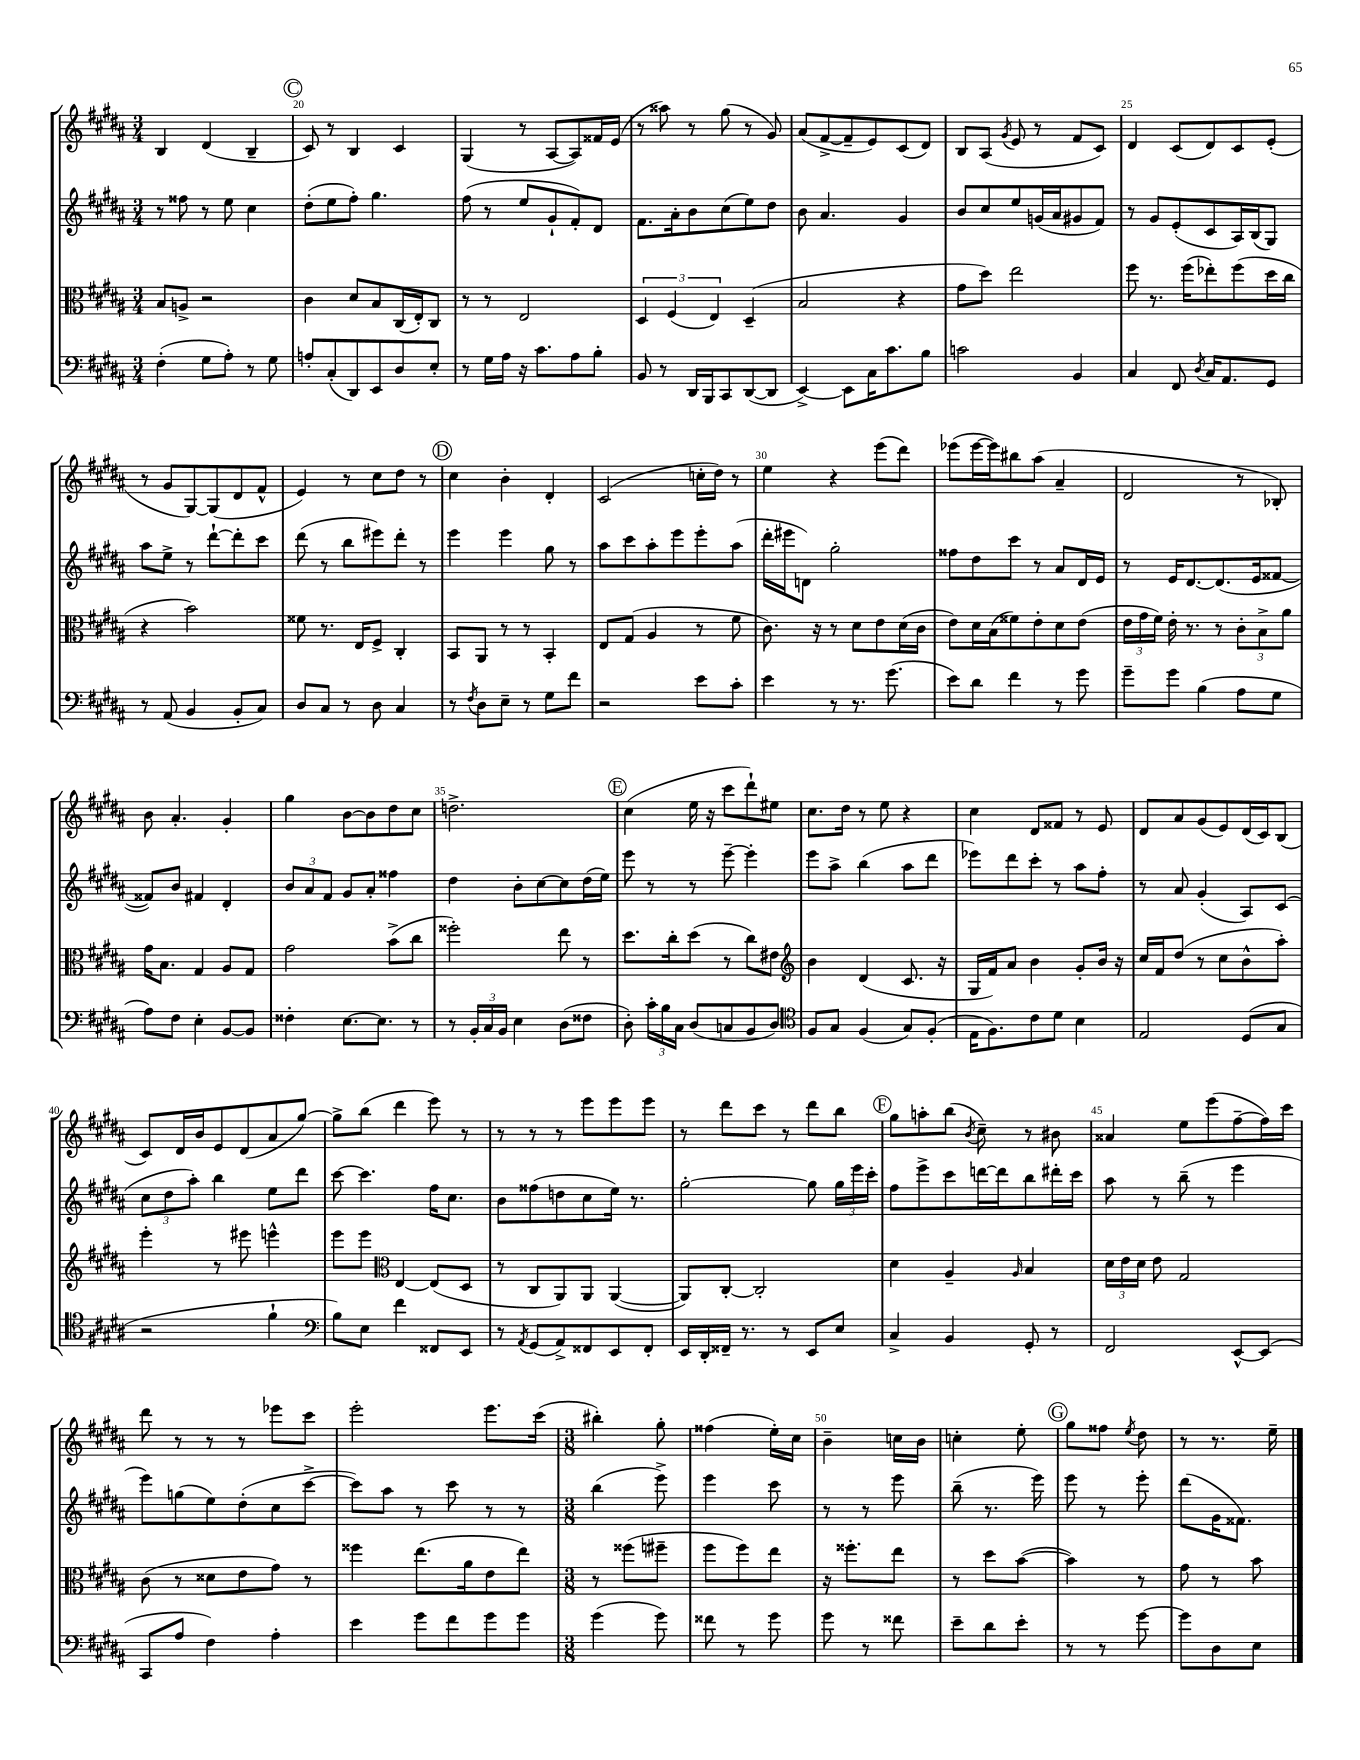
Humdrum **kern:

**kern	**kern	**kern	**kern
*staff4	*staff3	*staff2	*staff1
*clefF4	*clefC3	*clefG2	*clefG2
*k[f#c#g#d#a#]	*k[f#c#g#d#a#]	*k[f#c#g#d#a#]	*k[f#c#g#d#a#]
*M3/4	*M3/4	*M3/4	*M3/4
(4F#'	8B	8r	4B
.	8A^	8ff##	.
8G#	2r	8r	(4d#
8A#')	.	8ee	.
8r	.	4cc#	4B~
8G#	.	.	.
=	=	=	=
8A'	4c#	(8dd#'	8c#)
(8C#'	.	8ee	8r
8DD#)	8d#	8ff#')	4B
8EE	8B	4.gg#	.
8D#	(16C#	.	4c#
.	16E')	.	.
8E'	8C#	.	.
=	=	=	=
8r	8r	(8ff#	(4G#
16G#	8r	8r	.
16A#	.	.	.
16r	2E	8ee	8r
8.c#	.	.	.
.	.	8g#`	[8A#
8A#	.	8f#')	8A#])
8B'	.	8d#	16f##
.	.	.	(16e
=	=	=	=
8BB	6D#	8.f#	8r
8r	.	.	8aa##)
.	(6F#	.	.
.	.	16a#'	.
16DD#	.	8b	8r
16BBB	.	.	.
.	6E)	.	.
8CC#	.	(8cc#	(8gg#
([8DD#	(4D#~	8ee)	8r
8DD#]	.	8dd#	8g#)
=	=	=	=
[4EE^)	2B	8b	(8a#
.	.	4.a#	[8f#^
8EE]	.	.	8f#~]
16C#	.	.	8e)
8.c#	.	.	.
.	4r	4g#	(8c#
8B	.	.	8d#)
=	=	=	=
2c	8g#	8b	8B
.	8dd#)	8cc#	(8A#
.	.	.	8qg#
.	2ee	8ee	8e
.	.	(16g	8r
.	.	16a#	.
4BB	.	8g#	8f#
.	.	8f#)	8c#)
=	=	=	=
4C#	8ff#	8r	4d#
.	8.r	8g#	.
8FF#	.	(8e'	(8c#
.	(16ff#	.	.
8qD#	.	.	.
16C#	8ee-')	8c#	8d#)
8.AA#	.	.	.
.	(8ff#	16A#)	8c#
.	.	(16B	.
8GG#	16dd#	8G#)	(8e'
.	16cc#	.	.
=	=	=	=
8r	4r	8aa#	8r
(8AA#	.	8ee^	8g#
4BB	2b)	8r	[8G#)
.	.	[8ddd#`	(8G#]
8BB'	.	8ddd#']	8d#
8C#)	.	8ccc#	8f#^^
=	=	=	=
8D#	8f##	(8ddd#	4e)
8C#	8.r	8r	.
8r	.	8bb	8r
.	16E	.	.
8D#	8F#^	8eee#)	8cc#
4C#	4C#'	8ddd#'	8dd#
.	.	8r	8r
=	=	=	=
8r	8BB	4eee	4cc#
8qF#	.	.	.
8D#	8AA#	.	.
8E~	8r	4eee	4b'
8r	8r	.	.
8G#	4BB'	8gg#	4d#'
8f#	.	8r	.
=	=	=	=
2r	8E	8aa#	(2c#
.	(8G#	8ccc#	.
.	4A#	8aa#'	.
.	.	8eee	.
8e	8r	8eee'	16cc'
.	.	.	16dd#)
8c#'	8f#	(8aa#	8r
=	=	=	=
4e	8.c#)	16ddd#'	4ee
.	.	16eee#	.
.	.	8d)	.
.	16r	.	.
8r	8r	2gg#'	4r
8.r	8d#	.	.
.	8e	.	(8eee
(8.g#	.	.	.
.	(16d#	.	8ddd#)
.	16c#	.	.
=	=	=	=
8e)	8e)	8ff##	(8eee-
8d#	16d#	8dd#	[16eee-
.	(16B	.	16eee-])
4f#	8f##)	8ccc#	8bb#
.	8e'	8r	(8aa#
8r	8d#	8a#	4a#~
8g#	(8e	16d#	.
.	.	16e	.
=	=	=	=
8g#~	24e	8r	2d#
.	24g#	.	.
.	24f#)	.	.
8g#	16e'	16e	.
.	8.r	[8.d#	.
(4B	.	.	.
.	8r	(8.d#]	.
8A#	12c#'	.	8r
.	.	16e	.
.	12B^	.	.
8G#	.	[8f##	8B-')
.	12a#	.	.
=	=	=	=
8A#)	16g#	8f##])	8b
.	8.B	.	.
8F#	.	8b	4.a#'
4E'	4G#	4f#	.
[8BB	8A#	4d#'	4g#'
8BB]	8G#	.	.
=	=	=	=
4F##'	2g#	12b	4gg#
.	.	12a#	.
.	.	12f#	.
[8.E	.	8g#	[8b
.	.	8a#'	8b]
8.E]	.	.	.
.	(8b^	4ff##	8dd#
8r	8cc#	.	8cc#
=	=	=	=
8r	2ff##')	4dd#	2.dd^
24BB'	.	.	.
24C#	.	.	.
24BB	.	.	.
4E	.	8b'	.
.	.	[8cc#	.
(8D#	8ee	8cc#]	.
8F##	8r	(16dd#	.
.	.	16ee)	.
=	=	=	=
8D#')	8.dd#	8eee	(4cc#
24c#'	.	8r	.
24B	.	.	.
.	16cc#'	.	.
24C#	.	.	.
(8D#	(8dd#	8r	16ee
.	.	.	16r
8C	8r	[8eee~	8ccc#
8BB	8cc#)	4eee']	8ddd#`)
8D#)	8e#	.	8ee#
=	=	=	=
*clefC4	*clefG2	*	*
8F#	4b	8eee	8.cc#
8G#	.	8aa#^	.
.	.	.	16dd#
(4F#	(4d#	(4bb	8r
.	.	.	8ee
8G#)	8.c#	8aa#	4r
(8F#'	.	8ddd#	.
.	16r	.	.
=	=	=	=
16E	16G#	8eee-)	4cc#
8.F#)	16f#)	.	.
.	8a#	8ddd#	.
8c#	4b	8ccc#'	8d#
8d#	.	8r	8f##
4B	8g#'	8aa#	8r
.	16b	8ff#'	8e
.	16r	.	.
=	=	=	=
2E	16cc#	8r	8d#
.	16f#	.	.
.	(8dd#	8a#	8a#
.	8r	(4g#'	(8g#
.	8cc#	.	8e)
(8D#	8b^^	8A#)	(16d#
.	.	.	16c#)
8G#	8aa#')	(8c#	(8B
=	=	=	=
2r	4eee'	12cc#	8c#)
.	.	12dd#	.
.	.	.	16d#
.	.	12aa#')	.
.	.	.	16b
.	8r	4bb	8e
.	8eee#	.	(8d#
4f#`	4eee^^	8ee	8a#
.	.	8ddd#	[8gg#)
=	=	=	=
*clefF4	*	*	*
8B)	8eee	[8ccc#	8gg#^]
8E	8eee	4.ccc#]	(8bb
*	*clefC3	*	*
4f#	[4E	.	4ddd#
8FF##	(8E]	16ff#	8eee)
.	.	8.cc#	.
8EE	8D#	.	8r
=	=	=	=
8r	8r	8b	8r
8qAA#	.	.	.
(8GG#	8C#	(8ff##	8r
8AA#^)	8AA#)	8dd	8r
8FF##	8AA#	8cc#	8eee
8EE	([4AA#	16ee)	8eee
.	.	8.r	.
8FF##'	.	.	8eee
=	=	=	=
16EE	8AA#])	[2gg#'	8r
16DD#'	.	.	.
16FF##~	[8C#'	.	8ddd#
8.r	.	.	.
.	2C#']	.	8ccc#
8r	.	.	8r
8EE	.	8gg#]	8ddd#
8E	.	24gg#	8bb
.	.	24eee	.
.	.	24ccc#'	.
=	=	=	=
4C#^	4d#	8ff#	8gg#
.	.	8eee^	8aa'
4BB	4A#~	8ccc#	(8bb
.	.	.	8qb
.	.	[16ddd	8cc#~)
.	.	16ddd]	.
.	16qqA#	.	.
8GG#'	4B	8bb	8r
8r	.	16ddd#'	8b#
.	.	16ccc#	.
=	=	=	=
2FF#	24d#	8aa#	4a##
.	24e	.	.
.	24d#	.	.
.	8e	8r	.
.	2G#	(8bb~	8ee
.	.	8r	(8eee
[8EE^^	.	4eee	[8ff#~
(8EE]	.	.	16ff#])
.	.	.	16ccc#
=	=	=	=
8CC#	(8c#	8eee)	8ddd#
8A#	8r	(8gg	8r
4F#)	8d##	8ee)	8r
.	8e	(8dd#'	8r
4A#'	8g#)	8cc#	8eee-
.	8r	[8ccc#^	8ccc#
=	=	=	=
4e	4ff##	8ccc#])	2eee'
.	.	8aa#	.
8g#	(8.ee	8r	.
8f#	.	8ccc#	.
.	16a#	.	.
8g#	8e	8r	8.eee
8g#	8ee)	8r	.
.	.	.	(16ccc#
=	=	=	=
*M3/8	*M3/8	*M3/8	*M3/8
(4g#	8r	(4bb	4bb#')
.	(8ff##	.	.
8g#)	8ff#~	8eee^)	8gg#'
=	=	=	=
8f##	8ff#	4eee	(4ff##
8r	8ff#)	.	.
8g#	8ee	8ccc#	16ee')
.	.	.	16cc#
=	=	=	=
8g#	16r	8r	4b~
.	8.ff##'	.	.
8r	.	8r	.
8f##	8ee	8eee	16cc
.	.	.	16b
=	=	=	=
8e~	8r	(8bb~	4cc'
8d#	8dd#	8.r	.
8e'	([8b	.	8ee'
.	.	16eee)	.
=	=	=	=
8r	4b])	8eee	8gg#
8r	.	8r	8ff##
.	.	.	8qee
[8g#	8r	8eee'	8dd#
=	=	=	=
8g#]	8g#	(8ddd#	8r
8D#	8r	16g#	8.r
.	.	8.f##)	.
8E	8b	.	.
.	.	.	16ee~
==	==	==	==
*-	*-	*-	*-
